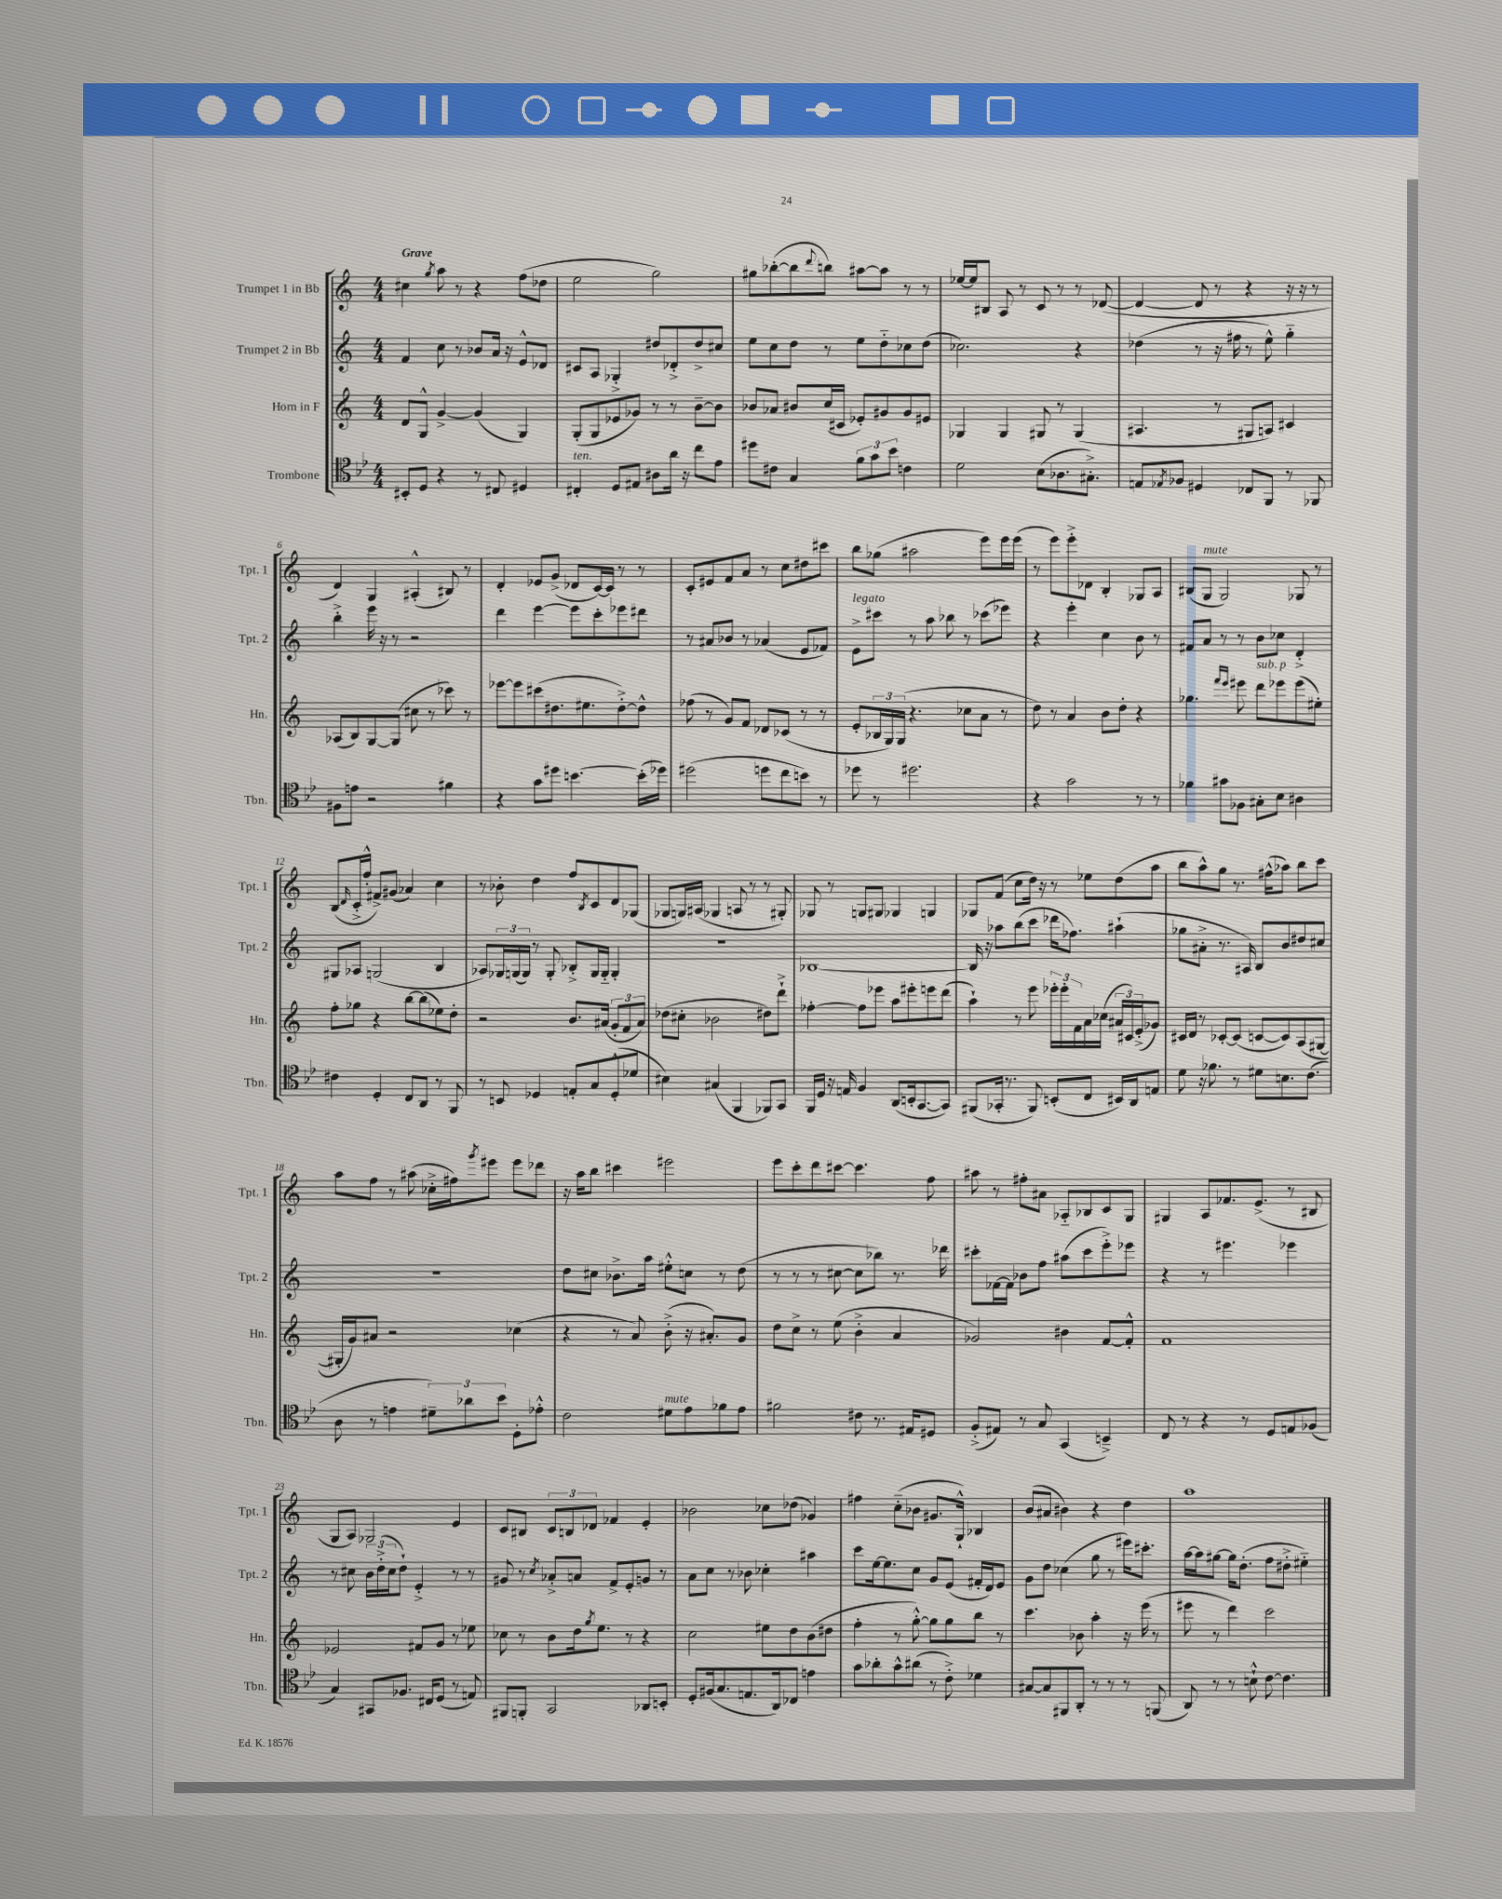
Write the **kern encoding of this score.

**kern	**kern	**kern	**kern
*staff4	*staff3	*staff2	*staff1
*clefC4	*clefG2	*clefG2	*clefG2
*k[b-e-]	*k[]	*k[]	*k[]
*M4/4	*M4/4	*M4/4	*M4/4
8BB#'	8d	4f	4cc#
8D	8G^^	.	.
.	.	.	8qgg
4r	[4g^	8cc	8aa
.	.	8r	8r
8r	(4g]	8b-	4r
8C#	.	16a	.
.	.	16r	.
4D#	4G)	8e^^	(8ff
.	.	8d-	8dd-
=	=	=	=
4C#'	(8G'	8c#	2ee
.	8G	8A	.
8D	8e-	4G-'^	.
8E#	8g-)	.	.
8A#	8r	8dd#	2gg)
16a	8r	8d-'^	.
16r	.	.	.
8cc	[8b~	8dd#^	.
8e-	8b]	8cc#	.
=	=	=	=
8dd#	8b-	8ee	8gg#
8c#	8a-	8cc	([8bb-'
4G	8b#	8dd	8bb-]
.	.	.	8qqddd
.	(16cc	8r	8bb)
.	16c#	.	.
12f	8e-')	8ee	[8aa#
12g	.	.	.
.	8g#	8dd'~	8aa#]
12b-	.	.	.
4c	8g#	8cc-	8r
.	8e#	(8dd	8r
=	=	=	=
2d	4G-	2.cc-)	[16ee-
.	.	.	16ee-]
.	.	.	8B#
.	4G-	.	8A
.	.	.	8r
(8B-	8G#	.	8c
8.A-	8r	.	8r
.	(4G#	4r	8r
8.G#'^)	.	.	.
.	.	.	([8d-
=	=	=	=
8E	4.A#	(4dd-	4d-_
8qE-	.	.	.
8F-	.	.	.
4D#	.	8r	8d-]
.	8r	16r	8r
.	.	16ff#	.
8C-	8G#	8r	4r
8FF	8A)	8ee^^)	.
8r	4c#	4gg'~	16r
.	.	.	16r
8FF-	.	.	8r
=	=	=	=
8F#	(8A-	4bb'^	4d)
8e	8B)	.	.
2r	[8G	16eee	4G
.	.	16r	.
.	(8G]	8r	.
.	8cc#	2r	(4A#'^^
.	8r	.	.
4f#	8ccc-)	.	8B#)
.	8r	.	8r
=	=	=	=
4r	[8eee-	4ddd	4d'
.	8eee-]	.	.
8g	(8ccc#	[4eee	8e-
8dd#	8.dd#	.	(8g^
[4.b	.	8eee]	8d-
.	8.ee#	.	.
.	.	8ccc'	[16c)
.	.	.	16c]
.	[8dd#'^)	8eee-	8r
(16b']	8dd#^^]	8ddd#	8r
16dd-)	.	.	.
=	=	=	=
(2dd#	(8ff-	8r	8c'
.	8r	8a#	8e#
.	8g)	8b-	8f
.	8f	8r	8a
8dd	8d-	(4a-	8r
8cc	(8c-	.	8cc
8b)	8r	8e	8dd#
8r	8r	8f-)	8ccc#
=	=	=	=
8dd-	8e'	8e^	8bb
8r	24B-	8ccc#	(8gg-
.	24G)	.	.
.	(24G	.	.
2.dd#	4.r	8r	2aa#
.	.	8aa	.
.	.	8bb-	.
.	8cc-	8r	.
.	8a	(8ccc-	8eee)
.	8r	8eee-)	16eee
.	.	.	(16eee
=	=	=	=
4r	8dd)	4r	8r
.	8r	.	8eee)
2g	4a	4eee'	8eee'^
.	.	.	8d-
.	8b	4cc	4B'
.	8dd'	.	.
8r	4r	8b	8G-
8r	.	8r	8A
=	=	=	=
4f-	4.gg-	8f#	(8B#
.	.	8a	8G
8g#	.	8r	2G)
.	16qqfff	.	.
.	16qqeee	.	.
8F-	8eee#	8r	.
8G#'	8ddd	8b	.
8B-	8eee-	8cc-	.
4A#	(8eee-	4d'^	8G-
.	8ee#')	.	8r
=	=	=	=
4c#	8ff'	8G#	(8B
.	.	.	16qqd
.	8gg-	8A-	16c'^
.	.	.	16ff'^^
4D'	4r	(2G	8f#^)
.	.	.	(8g#
8C	[8bb	.	4a-)
8AA	(8bb]	.	.
8r	8ee-)	4B	4cc
8FF	8dd'	.	.
=	=	=	=
8r	2r	8A-)	8r
8BB	.	24G-	8b-'
.	.	(24G	.
.	.	24G)	.
4D-	.	8r	4dd
.	.	8G'	.
8E'	8.b	8B-'^	8ff
.	.	.	8qB
8G	.	16G	8c
.	(16a#	16G'~	.
(8D-'^^	12g'	4G'	8d
.	12f	.	.
8d-	.	.	(8G-
.	12a#)	.	.
=	=	=	=
4B#)	(8dd-	1r	8G-
.	8cc#'	.	16G)
.	.	.	(16A#
(4G#	2b-	.	4G-
4FF	.	.	8A
.	.	.	8r
8FF-)	8dd#)	.	8r
8GG	8ddd`^	.	8G#')
=	=	=	=
16FF	[4ff-'	[1B-	8G-
16D	.	.	.
16r	.	.	8r
16E	.	.	.
4F	8ff-]	.	8G
.	8eee-	.	8G#
(8AA	8aa	.	4G-
16BB'	8eee#'	.	.
[8.GG	.	.	.
.	8eee	.	4G
8GG])	(8ddd	.	.
=	=	=	=
(8FF#	4aa`)	16B-]	8G-
.	.	16r	.
16GG-'	.	8aa-	(8f
8.r	.	.	.
.	8r	(8bb	8cc
8FF#)	8eee	8ccc	16dd)
.	.	.	16r
(8BB'	24eee-'	16ddd-	8r
.	24eee-'	.	.
.	.	8.ff-)	.
.	24f	.	.
8C	16a	.	8ee-
.	(16cc-	.	.
16BB#)	24a#	(4aa#`	(8dd
.	24c#)	.	.
16AA	.	.	.
.	(24e'^	.	.
8E	8g-)	.	8aa
=	=	=	=
8d	16c#	8gg-	8bb
.	16d	.	.
16r	8r	8a#'^	8aa^^)
8.f-	.	.	.
.	[8c-'	8.r	8gg
8r	(8c-]	.	8.r
.	.	16A#)	.
8d#	[8c	8B	.
.	.	.	(16ff#^^
8.B	8c])	8b	8aa-)
.	(8A	8dd#	8bb
(8.c	.	.	.
.	[8G#	8cc#	8ccc
=	=	=	=
8A	16G#']	1r	8aa
.	16g)	.	.
8r	8a#	.	8ff
4e	2r	.	8r
.	.	.	(8aa#
12d#~)	.	.	16cc-'^
.	.	.	16ff#)
12a-	.	.	.
.	.	.	8qggg
.	.	.	8eee#
12b-	.	.	.
8D'	(4cc-	.	8eee#
8e-'^^	.	.	8ddd-
=	=	=	=
2c	4r	8dd	16r
.	.	.	16aa
.	.	8cc#	8bb
.	8r	8.b-^	4ccc#
.	8a)	.	.
.	.	16aa	.
8d#	(8b'^	8ee#'^^	2eee#
8e-	16r	8cc	.
.	8.a#')	.	.
8f-	.	8r	.
8e-	8g	(8dd	.
=	=	=	=
2f#	8dd	8r	8eee
.	8cc^	8r	8ccc'
.	8r	8r	8ddd
.	(8ee	[8cc#	[8ccc#
8c#	4b'^	8cc#]	4.ccc#]
8.r	.	8bb-)	.
.	4a	8.r	.
16E#	.	.	.
8D#	.	.	8ff
.	.	16ddd-	.
=	=	=	=
(8F'^	2g-)	8ccc#'	8aa#
8E#)	.	[16f-	8r
.	.	16f-]	.
8r	.	8b-	8ff#'
8G	.	8ff	8a#
(4GG	4b#	(8aa#	8A-'~
.	.	8ccc#	8B-
4BB~^)	[8f	8eee'^)	8c
.	8f'^^]	8eee-	8G
=	=	=	=
8C	1f	4r	4G#
8r	.	.	.
4r	.	8r	8A
.	.	4.eee#	8.f-
8r	.	.	.
.	.	.	(8.e^
8D	.	.	.
8E	.	4eee-	8r
(8F-	.	.	8B#
=	=	=	=
4G)	2e-	8r	8G
.	.	8cc#	8A)
8GG#	.	24b	2G-
.	.	(24dd'^	.
.	.	24cc#	.
8.F-	.	8dd`)	.
.	8f#	4e'^	.
16C#	.	.	.
(8D	8g	.	.
8r	8r	8r	4e
8E)	8ee-	8r	.
=	=	=	=
8FF#	8cc-	8g#	8c
8FF'	8r	8r	8B#
.	.	8qcc	.
2GG	8b	8a-'^	12c
.	.	.	12B
.	16dd	8a	.
.	.	.	12d-
.	8qgg	.	.
.	8.ee	.	.
.	.	8f^	4f-
.	8r	8e'	.
8AA-	4r	8g	4e'
8BB'	.	8r	.
=	=	=	=
8D'	2cc	8a	2b-
(16F#	.	8cc	.
8.G	.	.	.
.	.	8r	.
8.E	.	8b-	.
.	8ee#	4cc-'	8cc-
16AA)	.	.	.
8C-	8dd	.	(8dd-
4e	(8b	4aa#	4g-)
.	8dd#	.	.
=	=	=	=
8g	4ff'	8ccc	4ff#
8a-'	.	[16ee	.
.	.	8.ee]	.
8g^^	8r	.	(8cc'~
(8a#	[8gg'^^)	8cc	8b-
8r	8gg]	8g	8.g#
8c'^)	8gg	(8e	.
.	.	.	16G`^^)
4d-	8bb	16f#'	4B-
.	.	16d)	.
.	8r	8e	.
=	=	=	=
[8G#	4.ccc	8g	(8b
8G#]	.	8dd	8a#
8FF#	.	(4cc-	4b#)
8AA'	8b-	.	.
8r	4aa'	8gg	4r
8r	.	8r	.
8r	16r	16eee#)	4dd
.	(16eee	8.ccc#'	.
(8FF	8r	.	.
=	=	=	=
8AA)	8eee#	[16aa	1aa
.	.	16aa]	.
8r	8r	[8gg#	.
8r	4ddd)	16gg#]	.
.	.	(8.dd'	.
8B`^^	.	.	.
[8c	2ccc	8ff	.
4.c]	.	8dd#'^	.
.	.	4ee#'~)	.
==	==	==	==
*-	*-	*-	*-
